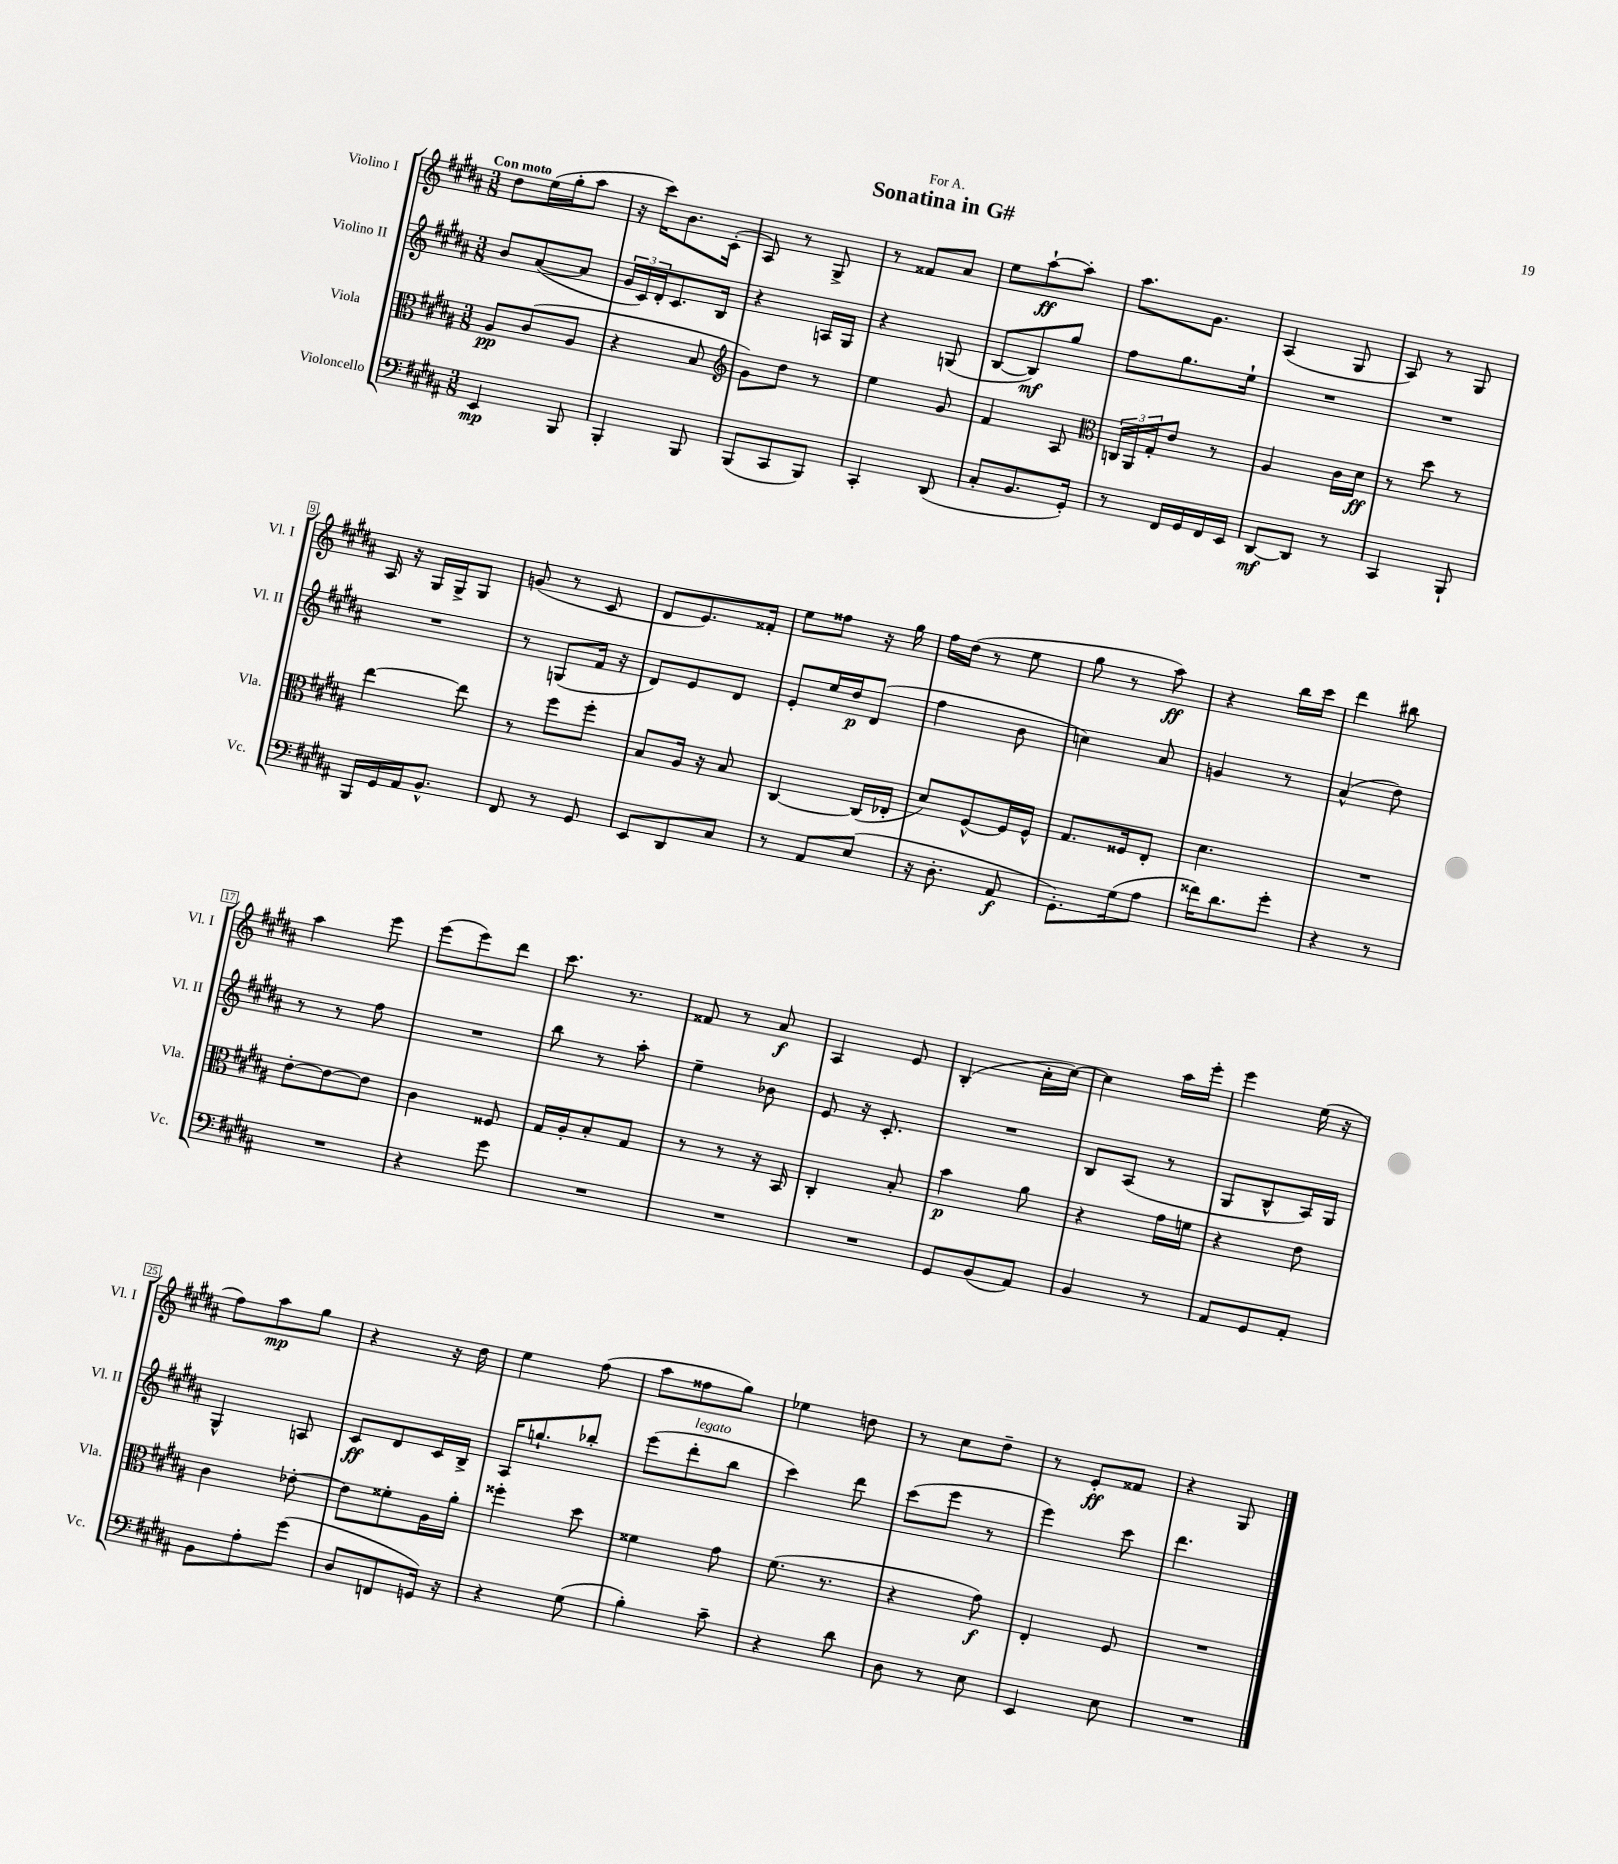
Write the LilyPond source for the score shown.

\header { title = "Sonatina in G#" dedication = "For A." }
<<
\new StaffGroup <<
\new Staff = "s0" \with { instrumentName = "Violino I" shortInstrumentName = "Vl. I" } {
    \clef treble \key b \major \numericTimeSignature \time 3/8 \tempo "Con moto"
    dis''8 e''16( gis''16-. ais''8 |
    r16 cis'''16) b'8. cis'16-.( |
    ais8) r8 gis8-> |
    r8 fisis'8 ais'8 |
    e''8 ais''8~-!\ff ais''8-. |
    ais''8. gis'8. |
    ais4( gis8 |
    ais8) r8 gis8 |
    ais16 r16 gis16 gis16-> gis8 |
    g'8( r8 cis'8 |
    dis'8 e'8.) fisis'16-. |
    e''8 fisis''8 r16 gis''16 |
    fis''16 dis''16( r8 e''8 |
    gis''8 r8 ais''8\ff) |
    r4 b''16 cis'''16 |
    dis'''4 bis''8 |
    ais''4 e'''8 |
    e'''8( e'''8) dis'''8 |
    cis'''8. r8. |
    fisis'8 r8 ais'8\f |
    ais4 e'8 |
    b4-.( ais'16-. cis''16~) |
    cis''4 ais''16 e'''16-. |
    e'''4 e''16( r16 |
    fis''8) ais''8\mp gis''8 |
    r4 r16 dis''16 |
    e''4 fis''8( |
    ais''8 fisis''8 gis''8) |
    ees''4 d''8 |
    r8 cis''8 dis''8-- |
    r8 e'8-.\ff fisis'8 |
    r4 gis8 \bar "|." |
}
\new Staff = "s1" \with { instrumentName = "Violino II" shortInstrumentName = "Vl. II" } {
    \clef treble \key b \major \numericTimeSignature \time 3/8
    b'8 ais'8~( ais'8 |
    \tuplet 3/2 { gis'16 cis'16) dis'16-. } cis'8. b16 |
    r4 a16 gis16 |
    r4 g8( |
    b8~ b8\mf) gis''8 |
    fis''8 gis''8. e''16-! |
    R4. |
    R4. |
    R4. |
    r8 g8( fis'16 r16 |
    dis'8) e'8 dis'8 |
    e'8-. e''16 dis''16\p dis'8( |
    fis''4 b'8 |
    c''4) ais'8 |
    g'4 r8 |
    ais'4-^( dis''8) |
    r8 r8 fis''8 |
    R4. |
    b''8 r8 ais''8-. |
    e''4-- bes'8 |
    e'8 r16 cis'8.-. |
    R4. |
    b8 ais8( r8 |
    gis8 b8-^ ais16) gis16 |
    gis4-^ a8 |
    cis'8\ff dis'8 cis'16 b16-> |
    ais16 g''8.-! bes''8-. |
    e'''8( dis'''8-.^\markup { \italic "legato" } b''8 |
    cis'''4) dis'''8 |
    cis'''8( e'''8 r8 |
    e'''4) cis'''8 |
    dis'''4. \bar "|." |
}
\new Staff = "s2" \with { instrumentName = "Viola" shortInstrumentName = "Vla." } {
    \clef alto \key b \major \numericTimeSignature \time 3/8
    ais8\pp cis'8( ais8 |
    r4 b8 |
    \clef treble gis'8) dis''8 r8 |
    e''4 gis'8 |
    fis'4 ais8 |
    \clef alto \tuplet 3/2 { c16 ais,16 gis16-. } e'8 r8 |
    ais4 cis'16 dis'16\ff |
    r8 dis''8 r8 |
    e''4~ e''8 |
    r8 fis''8 fis''8-. |
    b8 ais16 r16 b8 |
    cis4~ cis16( ees16-. |
    dis'8) fis8~-^ fis16 fis16-^ |
    gis8. fisis16 e8-. |
    dis'4. |
    R4. |
    e'8~-. e'8~ e'8 |
    cis'4 fisis8 |
    gis16 ais16-. b8-. gis8 |
    r8 r8 r16 b,16 |
    cis4-. b8-. |
    b'4\p ais'8 |
    r4 gis'16 f'16 |
    r4 e'8 |
    cis'4 ees'8~-. |
    ees'8 fisis'8-. ais16 ais'16-. |
    fisis''4-. dis''8 |
    fisis'4 gis'8 |
    fis'8.( r8. |
    r4 gis'8\f) |
    e4-. fis8 |
    R4. \bar "|." |
}
\new Staff = "s3" \with { instrumentName = "Violoncello" shortInstrumentName = "Vc." } {
    \clef bass \key b \major \numericTimeSignature \time 3/8
    e,4\mp b,,8 |
    b,,4-. b,,8 |
    b,,8( cis,8 b,,8) |
    cis,4-. dis,8( |
    cis8-. b,8. gis,16-.) |
    r8 fis,16 gis,16 fis,16 e,16 |
    dis,8~\mf dis,8 r8 |
    cis,4 b,,8-! |
    b,,16 gis,16 ais,16 b,8.-^ |
    fis,8 r8 gis,8 |
    e,8 dis,8 cis8 |
    r8 ais,8 e8( |
    r16 dis8.-. ais,8\f |
    gis,8.-.) gis16( ais8 |
    fisis'16) dis'8. gis'8-. |
    r4 r8 |
    R4. |
    r4 gis'8 |
    R4. |
    R4. |
    R4. |
    gis,8 b,8( ais,8) |
    b,4 r8 |
    ais,8 gis,8 ais,8-. |
    b,8 ais8-. gis'8( |
    dis8 f,8 g,16) r16 |
    r4 gis8( |
    b4-.) cis'8-- |
    r4 dis'8 |
    dis8 r8 e8 |
    e,4 e8 |
    R4. \bar "|." |
}
>>
>>
\layout { \context { \Score \override BarNumber.stencil = #(make-stencil-boxer 0.1 0.3 ly:text-interface::print) } }
